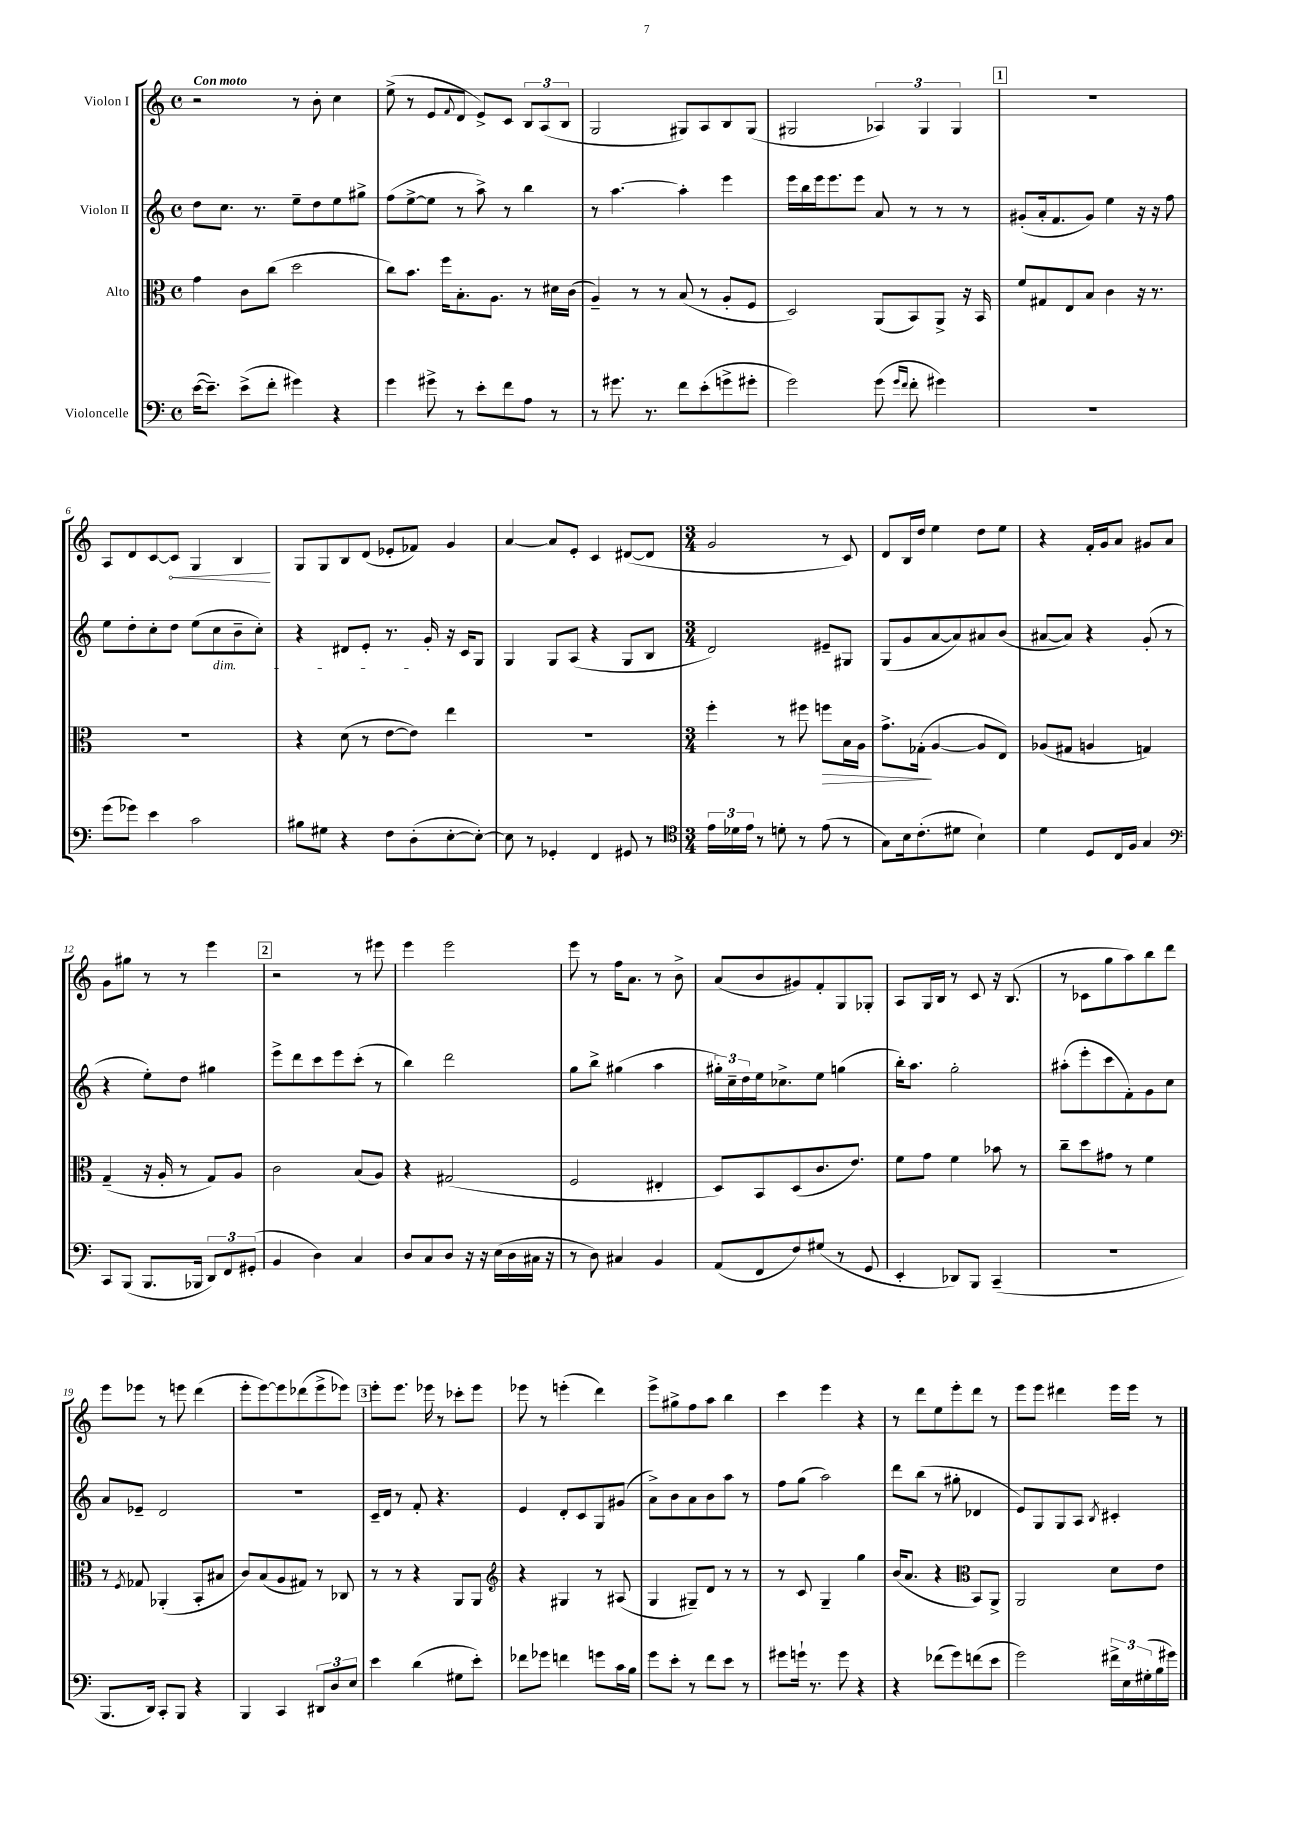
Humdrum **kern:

**kern	**kern	**kern	**kern
*staff4	*staff3	*staff2	*staff1
*clefF4	*clefC3	*clefG2	*clefG2
*k[]	*k[]	*k[]	*k[]
*M4/4	*M4/4	*M4/4	*M4/4
*met(c)	*met(c)	*met(c)	*met(c)
([16e	4g	8dd	2r
8.e~])	.	.	.
.	.	8.cc	.
(8e^	8c	.	.
.	.	8.r	.
8f'	(8cc	.	.
4g#)	2dd	8ee~	8r
.	.	8dd	8b'
4r	.	8ee	4cc
.	.	8gg#^	.
=	=	=	=
4g	8cc)	(8ff	(8ee^
.	8.b	[8ee^	8r
8g#^	.	8ee]	8e
.	16ff	.	.
.	.	.	8qqf
8r	8.B'	8r	8d
8e'	.	8aa^)	8e^)
.	8.A	.	.
8f	.	8r	8c
8A	8r	4bb	12B
.	.	.	(12A
8r	16d#	.	.
.	.	.	12B
.	(16c	.	.
=	=	=	=
8r	4A~)	8r	2G
8.g#	.	[4.aa	.
.	8r	.	.
8.r	.	.	.
.	8r	.	.
8f	(8B	4aa']	8G#)
(8e'	8r	.	8A
8g^	8A'	4eee	8B
8g#'	8F	.	(8G#
=	=	=	=
2g)	2D)	16eee	2G#
.	.	16bb	.
.	.	16eee	.
.	.	8.eee	.
.	.	8eee	.
(8g	(8AA	8a	6A-)
16qqg	.	.	.
16qqf	.	.	.
8f'	8BB)	8r	.
.	.	.	6G#
4g#)	8AA^	8r	.
.	.	.	6G#
.	16r	8r	.
.	16BB	.	.
=	=	=	=
1r	8f	(8g#'	1r
.	8G#	16a'	.
.	.	8.f	.
.	8E	.	.
.	8B	8g#)	.
.	4c	4ee	.
.	16r	16r	.
.	8.r	16r	.
.	.	8ff	.
=	=	=	=
(8g	1r	8ee	8A
8g-)	.	8dd'	8d
4e	.	8cc'	[8c
.	.	8dd	8c]
2c	.	(8ee	4G
.	.	8cc	.
.	.	8b~	4B
.	.	8cc')	.
=	=	=	=
8B#	4r	4r	8G
8G#	.	.	8G
4r	(8d	8d#	8B
.	8r	8e'	(8d
8F	[8e	8.r	8e-'
(8D'	8e])	.	8f-)
.	.	16g'	.
[8E'	4ee	16r	4g
.	.	16c	.
8E'_)	.	8G	.
=	=	=	=
8E]	1r	4G	[4a
8r	.	.	.
4GG-'	.	8G	8a]
.	.	(8A	8e'
4FF	.	4r	4c
8GG#	.	8G	([8d#
8r	.	8B	8d#]
=	=	=	=
*clefC4	*	*	*
*M3/4	*M3/4	*M3/4	*M3/4
24e	4ff'	2d)	2g
24d-	.	.	.
24e	.	.	.
8r	.	.	.
8d'	8r	.	.
8r	8ff#	.	.
(8e	8ff	8e#~	8r
8r	16B	8G#	8c)
.	16A	.	.
=	=	=	=
8G)	8.g^	(8G	8d
16B	.	8g	16B
(8.c'	(16G-'	.	16dd
.	[4A	[8a	4ee
8d#	.	8a])	.
4B`)	8A]	8a#	8dd
.	8E)	(8b	8ee
=	=	=	=
4d	(8A-	[8a#	4r
.	8G#	8a#])	.
8D	4A	4r	16f'
.	.	.	16g
16C	.	.	8a
16F	.	.	.
4G	4G)	(8g'	8g#
.	.	8r	8a
=	=	=	=
*clefF4	*	*	*
8CC	(4G~	4r	8g
(8BBB	.	.	8gg#
8.BBB	16r	8ee')	8r
.	16A'	.	.
.	8r	8dd	8r
16BBB-	.	.	.
12DD)	8G)	4gg#	4eee
12FF	.	.	.
.	8A	.	.
(12GG#'	.	.	.
=	=	=	=
4BB	2c	8eee^	2r
.	.	8ddd	.
4D)	.	8ccc	.
.	.	8eee	.
4C	(8B	(8ccc'	8r
.	8A)	8r	8eee#
=	=	=	=
8D	4r	4bb)	4eee
8C	.	.	.
8D	(2G#	2ddd	2eee
16r	.	.	.
16r	.	.	.
(16E	.	.	.
16D	.	.	.
16C#	.	.	.
16r	.	.	.
=	=	=	=
8r	2F	8gg	8eee
8D)	.	8bb^	8r
4C#	.	(4gg#	16ff
.	.	.	8.a
4BB	4E#'	4aa	8r
.	.	.	8b^
=	=	=	=
(8AA	8D)	24gg#')	(8a
.	.	24cc~	.
.	.	24dd	.
8FF	8BB	16ee	8b
.	.	8.cc-^	.
8F)	(8D	.	8g#)
(8G#	8.c	8ee	8f'
8r	.	(4gg	8G
.	8.e)	.	.
8GG	.	.	8G-'
=	=	=	=
4EE'	8f	16bb')	8A
.	.	8.aa	.
.	8g	.	16G
.	.	.	16B
8DD-)	4f	2gg'	8r
8BBB	.	.	8c
(4CC~	8b-	.	16r
.	.	.	(8.B
.	8r	.	.
=	=	=	=
2.r	8cc~	(8aa#'	8r
.	8dd	8eee'	8c-
.	8g#	8ccc	8gg
.	8r	8f')	8aa)
.	4f	8g	8bb
.	.	8cc	8ddd
=	=	=	=
8.BBB	8r	8a	8eee
.	8qF	.	.
.	8G-	8e-~	8eee-
16DD)	.	.	.
8CC'	(4AA-'	2d	8r
8BBB	.	.	8eee
4r	8BB'	.	(4ddd
.	8B#	.	.
=	=	=	=
4BBB	8c)	2.r	8eee'
.	(8B	.	[8eee)
4CC	8A	.	8eee]
.	8G#)	.	(8ddd-
12DD#	8r	.	8eee^
12D	.	.	.
.	8C-	.	8eee-)
12E	.	.	.
=	=	=	=
4e	8r	16c~	8eee'
.	.	16d	.
.	8r	8r	8.eee
(4d	4r	8f'	.
.	.	.	16eee-
.	.	4.r	8r
8G#	8AA	.	8ccc-'
8e')	8AA	.	8eee-
=	=	=	=
*	*clefG2	*	*
8f-	4r	4e	8eee-
8g-	.	.	8r
4f	4G#	8d'	(4eee'
.	.	8c	.
8g	8r	8G	4ddd)
16c	(8A#	(8g#	.
16B	.	.	.
=	=	=	=
8g	4G	8a^)	8eee^
8e'	.	8b	8gg#^
8r	8G#~)	8a	8ff
8f	8d	8b	8aa
8e	8r	8aa	4bb
8r	8r	8r	.
=	=	=	=
8g#	8r	8ff	4ccc
16g`	8c	(8gg	.
8.r	.	.	.
.	4G~	2aa)	4eee
8g	.	.	.
4r	4gg	.	4r
=	=	=	=
4r	(16b	8ddd	8r
.	8.a	.	.
.	.	(8bb	8ddd
(8f-	4r	8r	8ee
8g)	.	8gg#'	8eee'
*	*clefC3	*	*
(8f	8BB)	4d-	8ddd
8e	8AA^	.	8r
=	=	=	=
2g)	2AA	8e)	8eee
.	.	8G	8eee
.	.	8G	4ddd#
.	.	8A	.
.	.	8qB	.
24f#^	8d	4c#'	16eee
24E	.	.	.
.	.	.	16eee
(24G#'	.	.	.
16B	8e	.	8r
16g#)	.	.	.
==	==	==	==
*-	*-	*-	*-
